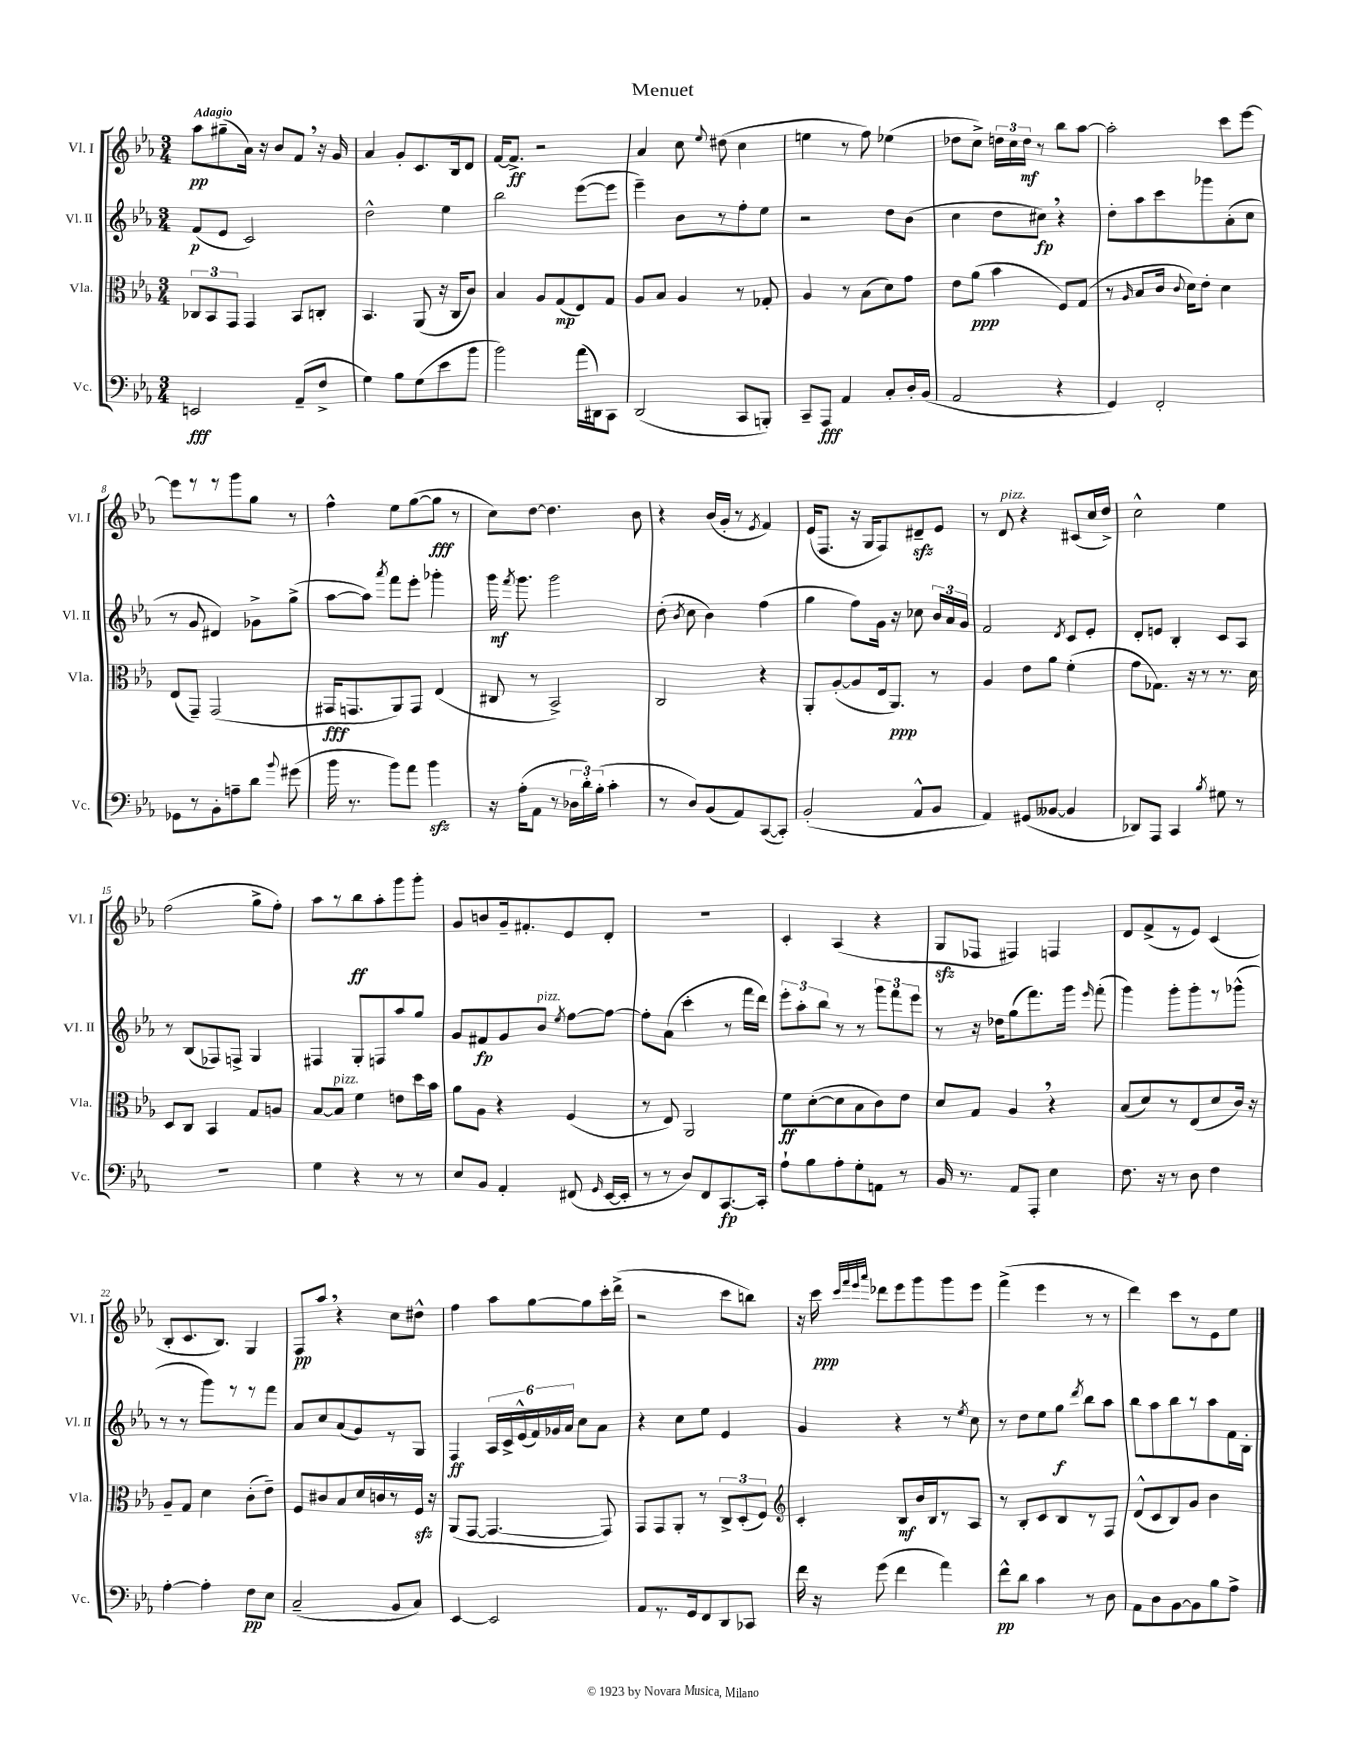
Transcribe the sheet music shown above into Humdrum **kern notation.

**kern	**kern	**kern	**kern
*staff4	*staff3	*staff2	*staff1
*clefF4	*clefC3	*clefG2	*clefG2
*k[b-e-a-]	*k[b-e-a-]	*k[b-e-a-]	*k[b-e-a-]
*M3/4	*M3/4	*M3/4	*M3/4
2EE	12C-	(8f	8aa-
.	12BB-	.	.
.	.	8e-	(8gg#~
.	12GG	.	.
.	4GG	2c)	16a-)
.	.	.	16r
.	.	.	8b-
(8AA-~	8BB-	.	8f
8F^	8C'	.	16r
.	.	.	16g
=	=	=	=
4G)	4.BB-	2dd^^	4a-
8B-	.	.	8g'
(8G	(8AA-	.	8.c
8e-	16r	4ee-	.
.	16C	.	16B-
8b-	8c)	.	8d
=	=	=	=
2b-)	4B-	2bb-	[16f
.	.	.	8.f^]
.	8A-	.	2r
.	(8G	.	.
(16a-	8E-)	([8eee-	.
16DD#)	.	.	.
8CC	8G	8eee-]	.
=	=	=	=
(2DD	8A-	4eee-~)	4a-
.	8B-	.	.
.	4A-	8b-	8cc
.	.	.	8qqee-
.	.	8r	(8dd#
8CC	8r	8ff'	4cc
8BBB')	8G-'	8ee-	.
=	=	=	=
8CC~	4A-	2r	4ee
8AAA-	.	.	.
4AA-	8r	.	8r
.	(8B-	.	8ff)
8C'	8d)	8dd	(4ee-
16D'	8g	(8b-	.
(16BB-	.	.	.
=	=	=	=
2AA-	8e-	4cc	8dd-
.	(8a-	.	8cc^)
.	4b-	8dd	24dd
.	.	.	24cc
.	.	.	24dd
.	.	8cc#)	8r
4r	8F)	4r	8bb-
.	(8G	.	[8aa-
=	=	=	=
4GG)	8r	8dd'	2aa-']
.	16qqA-	.	.
.	8B-	8aa-	.
2FF'	16c	8ccc	.
.	8qqc	.	.
.	16d)	.	.
.	8e-'	8ggg-	.
.	4d	(8a-'	8ccc
.	.	8cc	[8eee-
=	=	=	=
8GG-	(8E-	8r	8eee-]
8r	8GG~)	8g	8r
8BB-'	(2GG	4d#)	8r
8A~	.	.	8ggg
8d	.	8g-^	8gg
8qqb-	.	.	.
(8g#	.	(8gg^	8r
=	=	=	=
16b-	16GG#	[8aa-	4ff^^
8.r	8.GG	.	.
.	.	8aa-])	.
.	.	8qaaa-	.
8b-)	8AA-)	8fff	8ee-
8a-	8GG	8eee-'	([8gg
4b-	(4E-	4ggg-'	8gg]
.	.	.	8r
=	=	=	=
16r	8C#	16ggg	8cc)
.	.	8qfff	.
(16A-'	.	8.ggg	.
8AA-	8r	.	[8dd
8r	2BB-^)	2ggg	4.dd]
24D-	.	.	.
24d')	.	.	.
(24B-'	.	.	.
4c'	.	.	.
.	.	.	8b-
=	=	=	=
8r	2C	(8dd'	4r
.	.	8qb-	.
8D)	.	8cc	.
(8BB-	.	4b-)	(16b-
.	.	.	16g'
8AA-)	.	.	8r
.	.	.	8qe-
([8CC	4r	(4ff	4f)
8CC'])	.	.	.
=	=	=	=
(2BB-'	8AA-'	4gg	(16e-
.	.	.	8.F
.	([8A-'	.	.
.	8A-]	8ff)	16r
.	.	.	16G
.	16E-	16g	8F)
.	8.AA-)	16r	.
8AA-^^	.	8cc-	8d#~
8BB-	8r	24b-	8e-
.	.	24a-	.
.	.	24g	.
=	=	=	=
4AA-)	4A-	2f	8r
.	.	.	8d
(8GG#	8e-	.	4r
[8BB--	8a-	.	.
.	.	8qd	.
4BB--]	(4f'	8c	(8c#
.	.	8e-'	16cc
.	.	.	16dd^)
=	=	=	=
8DD-)	8g	8d'	2cc^^
8AAA-	8.G-)	8e	.
4CC	.	4B-'	.
.	16r	.	.
.	8r	.	.
8qB-	.	.	.
8G#	8.r	8c	4ee-
8r	.	8A-	.
.	16d	.	.
=	=	=	=
2.r	8D	8r	(2ff
.	8C	(8B-	.
.	4BB-	8F-)	.
.	.	8F^	.
.	8G	4G	8gg^
.	8A	.	8ff')
=	=	=	=
4G	[8B-	4F#	8aa-
.	8B-]	.	8r
4r	4f	8G'	8bb-
.	.	8F	8aa-'
8r	8e	8aa-	8ggg
8r	16dd	8gg	8ggg'
.	16b-	.	.
=	=	=	=
8E-	8a-	8g	8g
8BB-	8A-	8f#	8b
4AA-'	4r	8g	16g~
.	.	.	8.f#'
.	.	8b-	.
.	.	8qee-	.
(8FF#	(4F	[8ff	8e-
16qqGG	.	.	.
[16EE-	.	8ff_	8d'
16EE-']	.	.	.
=	=	=	=
8r	8r	8ff']	2.r
8r	8E-)	(8a-	.
8D)	2AA-	4ccc'	.
8FF	.	.	.
[8.CC	.	8r	.
.	.	16fff	.
16CC']	.	16ddd)	.
=	=	=	=
8A-`	8f	12eee-'	4c'
.	.	12aa-'	.
8B-	([8d'	.	.
.	.	12bb-	.
8A-'	8d]	8r	(4A-
8G'	8B-	8r	.
8AA	8c)	12ggg	4r
.	.	12fff	.
8r	8e-	.	.
.	.	12eee-	.
=	=	=	=
16BB-	8d	8r	8G
8.r	.	.	.
.	8G	16r	8F-
.	.	16dd-	.
8AA-	4A-	(8gg	4F#)
8AAA-'	.	8.fff)	.
4E-	4r	.	4F
.	.	16ggg	.
.	.	16qqeee-	.
.	.	(8fff'	.
=	=	=	=
8.F	(8B-	4ggg)	8d
.	8d)	.	(8f^
16r	.	.	.
8r	8r	8ggg'	8r
8D	(8E-	8ggg'	8e-)
4F	8d	8r	(4c
.	16c)	(8ggg-^^	.
.	16r	.	.
=	=	=	=
[4A-'	8A-~	8r	8B-'
.	8G	8r	8.c
4A-']	4d	8ggg)	.
.	.	.	8.B-)
.	.	8r	.
8F	(8c'	8r	4G
8E-	8e-~)	8fff	.
=	=	=	=
(2C~	8F	8a-	8F
.	8c#	8cc	8aa-
.	8B-	(8a-	4r
.	16d	8g)	.
.	16c	.	.
8BB-	8r	8r	8cc
8C)	16F	8G	8dd#^^
.	16r	.	.
=	=	=	=
[4EE-	(8AA-	4F	4ff
.	[8GG	.	.
2EE-]	4.GG_	24A-	8aa-
.	.	24c^	.
.	.	(24e-^^	.
.	.	24f)	[8gg
.	.	24g-	.
.	.	24a-	.
.	.	8cc	8gg]
.	8GG])	8a-	16ccc'
.	.	.	(16ddd^
=	=	=	=
8AA-	8GG	4r	2r
8.r	8GG	.	.
.	8AA-'	8cc	.
16GG	.	.	.
8FF	8r	8ee-	.
8DD	12C^	4e-	8ccc
.	(12D'	.	.
8CC-	.	.	8bb)
.	12F)	.	.
=	=	=	=
*	*clefG2	*	*
16f	4c'	4g	16r
16r	.	.	16ccc
.	.	.	32qqccc
.	.	.	32qqfff
.	.	.	32qqeee-
.	.	.	32qqaaa-
(8g	.	.	8ddd-
4f	8B-	4r	8eee-
.	16b-	.	8ggg
.	16B-	.	.
4a-)	8r	8r	8ggg
.	.	8qee-	.
.	8A-	8cc	8eee-
=	=	=	=
8f^^	8r	8r	(4fff^
8d	8B-'	8dd	.
4c	8c	8ee-	4eee-
.	8B-	8gg	.
.	.	8qddd	.
8r	8r	8bb-	8r
8D	8F	8aa-	8r
=	=	=	=
8AA-	(8d^^	8bb-	4ddd)
8D	8c	8aa-	.
[8BB-	8B-)	8bb-	8ccc
8BB-]	8g	8r	8r
8B-	4b-	8aa-	8e-
8A-^	.	16f	8ee-
.	.	16B-'	.
==	==	==	==
*-	*-	*-	*-
